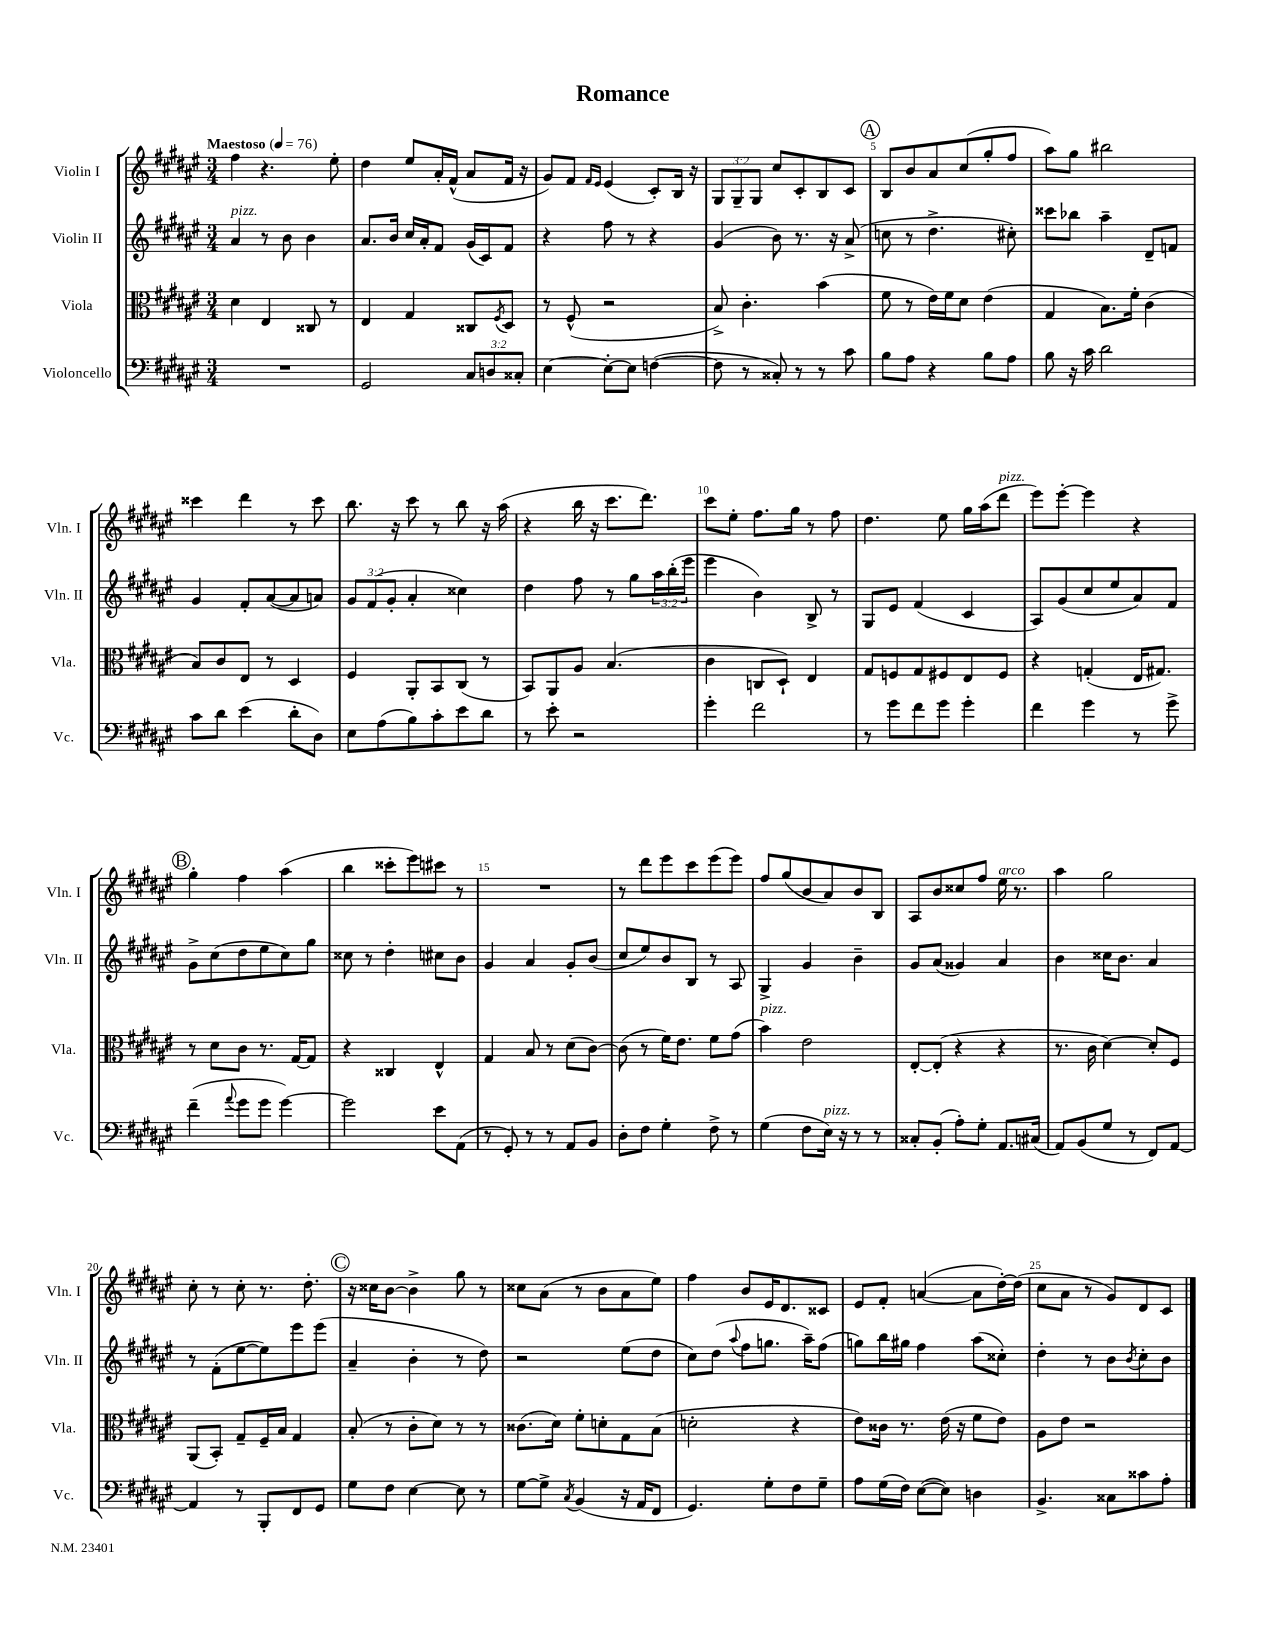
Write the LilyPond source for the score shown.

\header { title = "Romance" }
<<
\new StaffGroup <<
\new Staff = "s0" \with { instrumentName = "Violin I" shortInstrumentName = "Vln. I" } {
    \clef treble \key fis \major \numericTimeSignature \time 3/4 \override Staff.TupletNumber.text = #tuplet-number::calc-fraction-text \tempo "Maestoso" 4 = 76
    fis''4 r4. eis''8-. |
    dis''4 eis''8 ais'16-. fis'16-^( ais'8 fis'16 r16 |
    gis'8) fis'8 \grace { fis'16 eis'16 } eis'4( cis'8-.) b16 r16 |
    \tuplet 3/2 { gis8 gis8-- gis8 } cis''8 cis'8-. b8 cis'8 |
    \mark \markup { \circle "A" } b8 b'8 ais'8 cis''8( gis''8-. fis''8 |
    ais''8) gis''8 bis''2 |
    cisis'''4 dis'''4 r8 cisis'''8 |
    b''8. r16 cis'''8 r8 b''8 r16 ais''16( |
    r4 b''16 r16 cis'''8. dis'''8.) |
    cis'''8 eis''8-. fis''8. gis''16 r8 fis''8 |
    dis''4. eis''8 gis''16 ais''16( dis'''8^\markup { \italic "pizz." } |
    eis'''8) eis'''8~-. eis'''4 r4 |
    \mark \markup { \circle "B" } gis''4-. fis''4 ais''4( |
    b''4 cisis'''8-. eis'''8) cis'''8 r8 |
    R2. |
    r8 dis'''8 eis'''8 cis'''8 eis'''8( eis'''8) |
    fis''8 gis''8( b'8 ais'8) b'8 b8 |
    ais8 b'8 cisis''8 fis''8 eis''16^\markup { \italic "arco" } r8. |
    ais''4 gis''2 |
    cis''8-. r8 cis''8-. r8. dis''8.-. |
    \mark \markup { \circle "C" } r16 cisis''16 b'8~ b'4-> gis''8 r8 |
    cisis''8 ais'8( r8 b'8 ais'8 eis''8) |
    fis''4 b'8 eis'16 dis'8. cisis'8 |
    eis'8 fis'8-. a'4~( a'8 dis''16~-.) dis''16( |
    cis''8 ais'8 r8 gis'8) dis'8 cis'8 \bar "|." |
}
\new Staff = "s1" \with { instrumentName = "Violin II" shortInstrumentName = "Vln. II" } {
    \clef treble \key fis \major \numericTimeSignature \time 3/4 \override Staff.TupletNumber.text = #tuplet-number::calc-fraction-text
    ais'4^\markup { \italic "pizz." } r8 b'8 b'4 |
    ais'8. b'16 cis''16 ais'16-. fis'8 gis'16( cis'16) fis'8 |
    r4 fis''8 r8 r4 |
    gis'4( b'8) r8. r16 ais'8->( |
    \mark \markup { \circle "A" } c''8 r8 dis''4.-> cis''8-.) |
    cisis'''8 bes''8 ais''4-- dis'8-- f'8 |
    gis'4 fis'8-. ais'8~( ais'8 a'8) |
    \tuplet 3/2 { gis'8 fis'8( gis'8-. } ais'4-. cisis''4) |
    dis''4 fis''8 r8 gis''8 \tuplet 3/2 { ais''16 b''16-.( eis'''16 } |
    eis'''4 b'4) b8-> r8 |
    gis8 eis'8 fis'4( cis'4 |
    ais8) gis'8( cis''8 eis''8 ais'8) fis'8 |
    \mark \markup { \circle "B" } gis'8-> cis''8( dis''8 eis''8 cis''8) gis''8 |
    cisis''8 r8 dis''4-. cis''8 b'8 |
    gis'4 ais'4 gis'8-. b'8( |
    cis''8 eis''8) b'8 b8 r8 ais8 |
    gis4-> gis'4 b'4-- |
    gis'8 ais'8( gisis'4) ais'4 |
    b'4 cisis''16 b'8. ais'4 |
    r8 fis'8-.( eis''8~ eis''8) eis'''8 eis'''8( |
    \mark \markup { \circle "C" } ais'4-- b'4-. r8 dis''8) |
    r2 eis''8( dis''8 |
    cis''8) dis''8( \appoggiatura { ais''8 } fis''8 g''8. ais''16--) fis''8( |
    g''8) b''16 gis''16 fis''4 ais''8( cisis''8-.) |
    dis''4-. r8 b'8 \acciaccatura { b'8 } cis''8-. b'8 \bar "|." |
}
\new Staff = "s2" \with { instrumentName = "Viola" shortInstrumentName = "Vla." } {
    \clef alto \key fis \major \numericTimeSignature \time 3/4
    dis'4 eis4 cisis8 r8 |
    eis4 gis4 cisis8 \acciaccatura { fis8 } dis8 |
    r8 fis8-^( r2 |
    b8->) cis'4.-. b'4( |
    \mark \markup { \circle "A" } fis'8 r8 eis'16) fis'16 dis'8 eis'4( |
    gis4 b8.) fis'16-. cis'4( |
    b8) cis'8 eis8 r8 dis4 |
    fis4 ais,8-. b,8 cis8( r8 |
    b,8) ais,8 ais8 b4.( |
    cis'4 c8 dis8-!) eis4 |
    gis8 f8 gis8 fis8 eis8 fis8 |
    r4 g4-.( eis16 gis8.) |
    \mark \markup { \circle "B" } r8 dis'8 cis'8 r8. gis16~ gis8 |
    r4 cisis4 eis4-^ |
    gis4 b8 r8 dis'8( cis'8~) |
    cis'8( r8 fis'16) eis'8. fis'8 gis'8( |
    b'4^\markup { \italic "pizz." }) eis'2 |
    eis8~-. eis8-.( r4 r4 |
    r8. cis'16 dis'4~) dis'8-. fis8 |
    ais,8( b,8-.) gis8-- fis16-- b16 gis4 |
    \mark \markup { \circle "C" } b8-.( r8 cis'8-. dis'8) r8 r8 |
    cisis'8.( dis'16) fis'8-. d'8-. gis8 b8( |
    d'2-. r4 |
    eis'8) cisis'16 r8. eis'16( r16 fis'8 eis'8) |
    ais8 eis'8 r2 \bar "|." |
}
\new Staff = "s3" \with { instrumentName = "Violoncello" shortInstrumentName = "Vc." } {
    \clef bass \key fis \major \numericTimeSignature \time 3/4 \override Staff.TupletNumber.text = #tuplet-number::calc-fraction-text
    R2. |
    gis,2 \tuplet 3/2 { cis8 d8 cisis8-. } |
    eis4~ eis8~-. eis8 f4~( |
    f8 r8 cisis8-.) r8 r8 cis'8 |
    \mark \markup { \circle "A" } b8 ais8 r4 b8 ais8 |
    b8 r16 cis'16 dis'2 |
    cis'8 dis'8 eis'4( dis'8-. dis8) |
    eis8 ais8( b8) cis'8-. eis'8 dis'8 |
    r8 eis'8-. r2 |
    gis'4-. fis'2 |
    r8 gis'8 fis'8 gis'8 gis'4-. |
    fis'4 gis'4 r8 gis'8-> |
    \mark \markup { \circle "B" } fis'4--( \appoggiatura { ais'8 } gis'8 gis'8 gis'4~) |
    gis'2 eis'8 ais,8( |
    r8 gis,8-.) r8 r8 ais,8 b,8 |
    dis8-. fis8 gis4-. fis8-> r8 |
    gis4( fis8 eis16^\markup { \italic "pizz." }) r16 r8 r8 |
    cisis8-. b,8-.( ais8-.) gis8-. ais,8. cis16( |
    ais,8) b,8( gis8 r8 fis,8) ais,8~ |
    ais,4 r8 b,,8-. fis,8 gis,8 |
    \mark \markup { \circle "C" } gis8 fis8 eis4~ eis8 r8 |
    gis8~ gis8-> \acciaccatura { cis8 } b,4( r16 ais,16 fis,8 |
    gis,4.) gis8-. fis8 gis8-- |
    ais8 gis16( fis16) eis8~( eis8) d4 |
    b,4.-> cisis8 cisis'8 ais8-. \bar "|." |
}
>>
>>
\layout { \context { \Score \override BarNumber.break-visibility = ##(#f #t #t) barNumberVisibility = #(every-nth-bar-number-visible 5) } }
